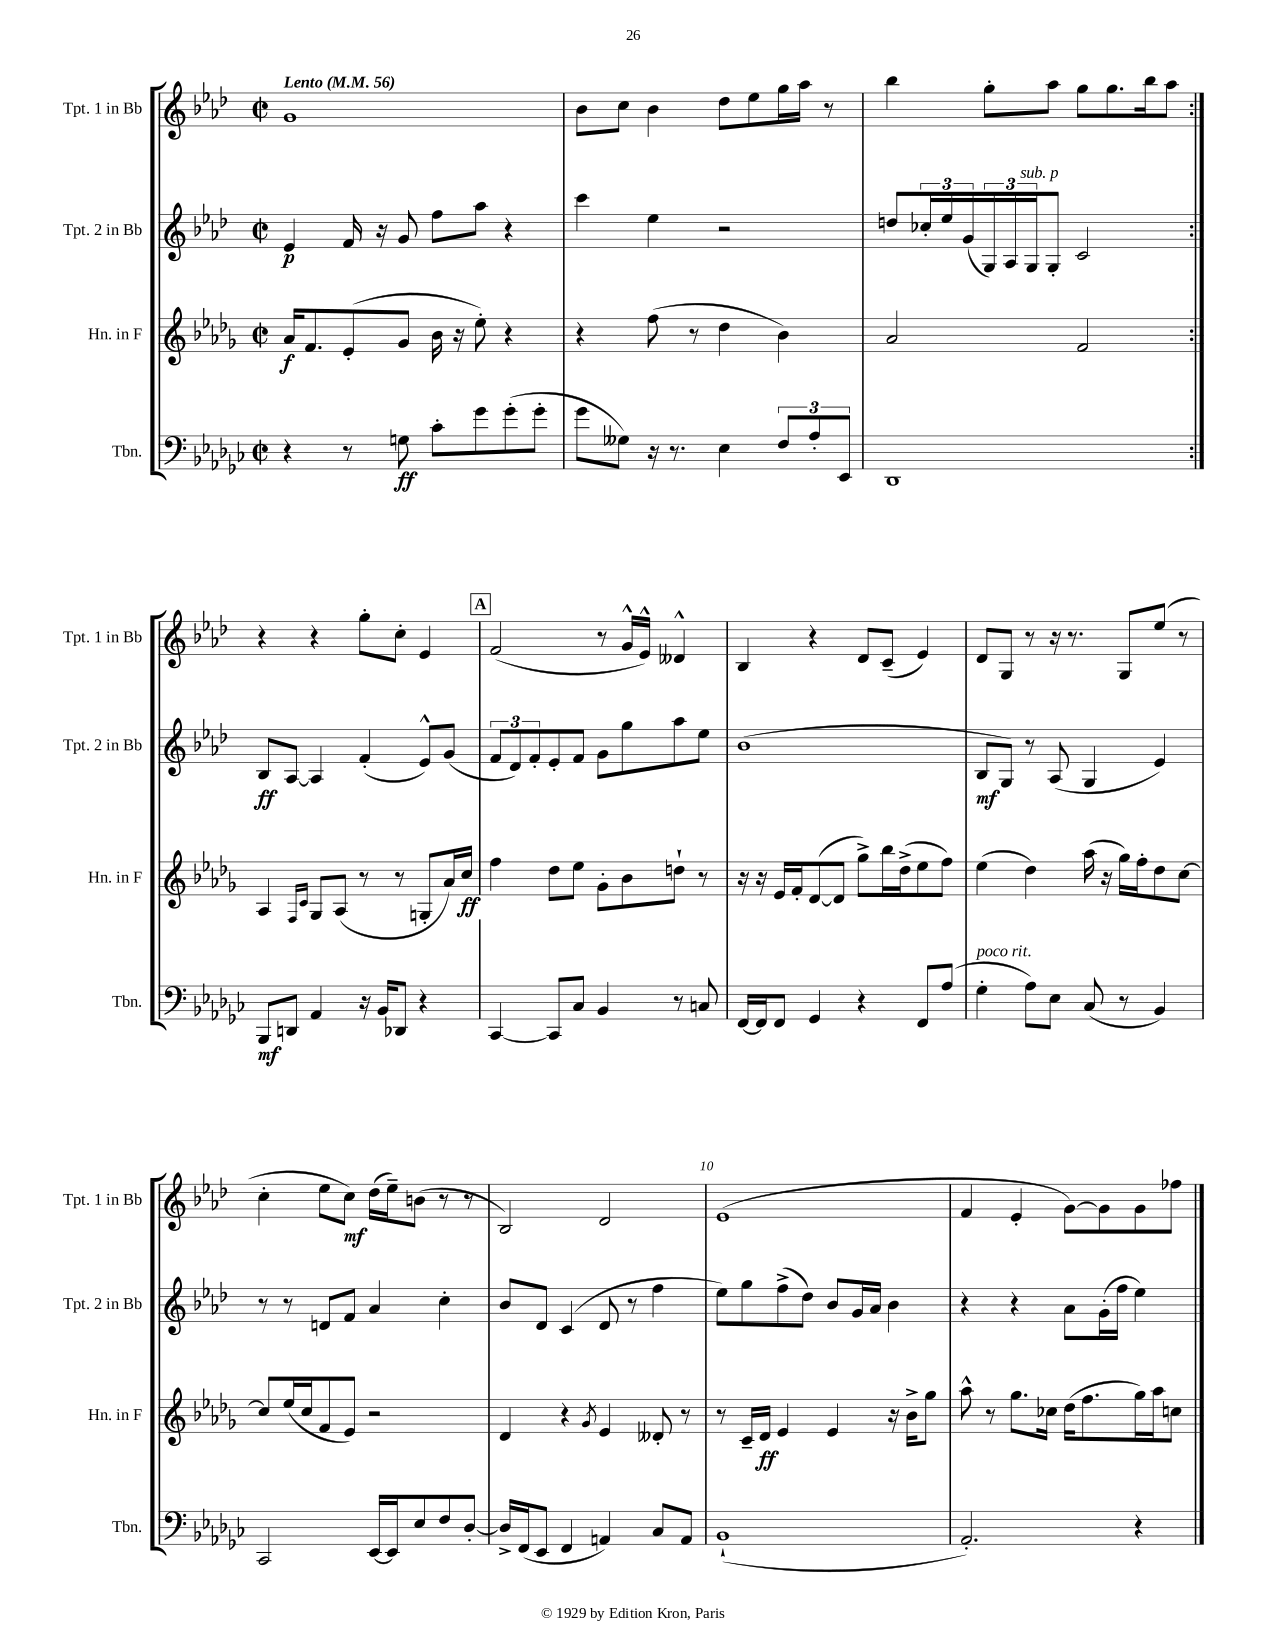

**kern	**dynam	**kern	**dynam	**kern	**dynam	**kern	**dynam
*part4	*part4	*part3	*part3	*part2	*part2	*part1	*part1
*staff4	*staff4	*staff3	*staff3	*staff2	*staff2	*staff1	*staff1
*I"Tbn.	*	*I"Hn. in F	*	*I"Tpt. 2 in Bb	*	*I"Tpt. 1 in Bb	*
*I'Tbn.	*	*I'Hn. in F	*	*I'Tpt. 2 in Bb	*	*I'Tpt. 1 in Bb	*
*clefF4	*	*clefG2	*	*clefG2	*	*clefG2	*
*k[b-e-a-d-g-c-]	*	*k[b-e-a-d-g-]	*	*k[b-e-a-d-]	*	*k[b-e-a-d-]	*
*M2/2	*	*M2/2	*	*M2/2	*	*M2/2	*
*met(c|)	*	*met(c|)	*	*met(c|)	*	*met(c|)	*
*MM56	*	*MM56	*	*MM56	*	*MM56	*
=1	=1	=1	=1	=1	=1	=1	=1
!	!	!	!	!	!	!LO:TX:a:B:t=Lento	!
4r	.	16a-/KL	f	4e-/	p	1g	.
.	.	8.f/	.	.	.	.	.
8r	.	(8e-'/	.	16f/	.	.	.
.	.	.	.	16r	.	.	.
8Gn\	ff	8g-/J	.	8g/	.	.	.
8c-'\L	.	16b-\	.	8ff\L	.	.	.
.	.	16r	.	.	.	.	.
8g-\	.	8ee-'\)	.	8aa-\J	.	.	.
(8g-'\	.	4r	.	4r	.	.	.
8g-'\J	.	.	.	.	.	.	.
=2	=2	=2	=2	=2	=2	=2	=2
8g-\L	.	4r	.	4ccc\	.	8b-\L	.
8G--X\J)	.	.	.	.	.	8cc\J	.
16r	.	(8ff\	.	4ee-\	.	4b-\	.
8.r	.	.	.	.	.	.	.
.	.	8r	.	.	.	.	.
4E-\	.	4dd-\	.	2r	.	8dd-\L	.
.	.	.	.	.	.	8ee-\	.
12F/L	.	4b-\)	.	.	.	16gg\L	.
.	.	.	.	.	.	16aa-\JJ	.
12A-'/	.	.	.	.	.	.	.
.	.	.	.	.	.	8r	.
12EE-/J	.	.	.	.	.	.	.
=3	=3	=3	=3	=3	=3	=3	=3
1DD-	.	2a-/	.	8ddn/L	.	4bb-\	.
.	.	.	.	24cc-X'/L	.	.	.
.	.	.	.	24ee-/	.	.	.
.	.	.	.	(24g/	.	.	.
.	.	.	.	24G/)	.	8gg'\L	.
.	.	.	.	24A-/	.	.	.
!	!	!	!	!LO:TX:a:i:t=sub. p	!	!	!
.	.	.	.	24G/J	.	.	.
.	.	.	.	8G'/J	.	8aa-\J	.
.	.	2f/	.	2c/	.	8gg\L	.
.	.	.	.	.	.	8.gg\	.
.	.	.	.	.	.	16bb-\k	.
.	.	.	.	.	.	8aa-\J	.
!!LO:LB:g=z
=4:|!	=4:|!	=4:|!	=4:|!	=4:|!	=4:|!	=4:|!	=4:|!
8BBB-/L	mf	4A-/	.	8B-/L	ff	4r	.
8DDn/J	.	.	.	[8A-/J	.	.	.
.	.	16qqF/LL	.	.	.	.	.
.	.	16qqc/JJ	.	.	.	.	.
4AA-/	.	8G-/L	.	4A-/]	.	4r	.
.	.	(8A-/J	.	.	.	.	.
16r	.	8r	.	(4f'/	.	8gg'\L	.
16BB-/KL	.	.	.	.	.	.	.
8DD-X/J	.	8r	.	.	.	8cc'\J	.
4r	.	8Gn'/L	.	8e-^^/L)	.	4e-/	.
.	.	16a-/L)	.	(8g/J	.	.	.
.	.	16cc/JJ	ff	.	.	.	.
!!LO:REH:place=s1:t=A
=5	=5	=5	=5	=5	=5	=5	=5
[4CC-/	.	4ff\	.	12f/L	.	(2f/	.
.	.	.	.	12d-/)	.	.	.
.	.	.	.	12f'/	.	.	.
8CC-/L]	.	8dd-\L	.	8e-'/	.	.	.
8C-/J	.	8ee-\J	.	8f/J	.	.	.
4BB-/	.	8g-'\L	.	8g\L	.	8r	.
.	.	8b-\	.	8gg\	.	16g^^/LL	.
.	.	.	.	.	.	16e-^^/JJ)	.
8r	.	8ddn`\J	.	8aa-\	.	4d--X^^/	.
8Cn/	.	8r	.	8ee-\J	.	.	.
=6	=6	=6	=6	=6	=6	=6	=6
[16FF/LL	.	16r	.	(1b-	.	4B-/	.
16FF/J]	.	16r	.	.	.	.	.
8FF/J	.	16e-/LL	.	.	.	.	.
.	.	16f'/J	.	.	.	.	.
4GG-/	.	([8d-/	.	.	.	4r	.
.	.	8d-/J]	.	.	.	.	.
4r	.	8gg-^\L)	.	.	.	8d-/L	.
.	.	16bb-\L	.	.	.	(8c~/J	.
.	.	(16dd-^\J	.	.	.	.	.
8FF/L	.	8ee-\	.	.	.	4e-/)	.
(8A-/J	.	8ff\J)	.	.	.	.	.
=7	=7	=7	=7	=7	=7	=7	=7
!LO:TX:a:i:t=poco rit.	!	!	!	!	!	!	!
4G-'\	.	(4ee-\	.	8B-/L	mf	8d-/L	.
.	.	.	.	8G/J)	.	8G/J	.
8A-\L)	.	4dd-\)	.	8r	.	8r	.
8E-\J	.	.	.	(8A-/	.	16r	.
.	.	.	.	.	.	8.r	.
(8C-/	.	(16aa-\	.	4G/	.	.	.
.	.	16r	.	.	.	.	.
8r	.	16gg-\LL)	.	.	.	8G/L	.
.	.	16ff'\J	.	.	.	.	.
4BB-/)	.	8dd-\	.	4e-/)	.	(8ee-/J	.
.	.	[8cc\J	.	.	.	8r	.
!!LO:LB:g=z
=8	=8	=8	=8	=8	=8	=8	=8
2CC-/	.	8cc/L]	.	8r	.	4cc'\	.
.	.	(16ee-/L	.	8r	.	.	.
.	.	16cc/J	.	.	.	.	.
.	.	8f/	.	8dn/L	.	8ee-\L	.
.	.	8e-/J)	.	8f/J	.	8cc\J)	mf
[16EE-/LL	.	2r	.	4a-/	.	(16dd-\LL	.
16EE-/J]	.	.	.	.	.	16ee-~\J)	.
8E-/	.	.	.	.	.	(8bn\J	.
8F/	.	.	.	4cc'\	.	8r	.
[8D-'/J	.	.	.	.	.	8r	.
=9	=9	=9	=9	=9	=9	=9	=9
16D-^/LL]	.	4d-/	.	8b-/L	.	2B-/)	.
(16FF/J	.	.	.	.	.	.	.
8EE-/J	.	.	.	8d-/J	.	.	.
4FF/	.	4r	.	(4c/	.	.	.
.	.	8qg-/	.	.	.	.	.
4AAn/)	.	4e-/	.	8d-/	.	2d-/	.
.	.	.	.	8r	.	.	.
8C-/L	.	8d--X'/	.	4ff\	.	.	.
8AA/J	.	8r	.	.	.	.	.
=10	=10	=10	=10	=10	=10	=10	=10
(1BB-`	.	8r	.	8ee-\L)	.	(1e-	.
.	.	16c~/LL	.	8gg\	.	.	.
.	.	16d-/JJ	ff	.	.	.	.
.	.	4e-/	.	(8ff^\	.	.	.
.	.	.	.	8dd-\J)	.	.	.
.	.	4e-/	.	8b-/L	.	.	.
.	.	.	.	16g/L	.	.	.
.	.	.	.	16a-/JJ	.	.	.
.	.	16r	.	4b-\	.	.	.
.	.	16b-^\KL	.	.	.	.	.
.	.	8gg-\J	.	.	.	.	.
=11	=11	=11	=11	=11	=11	=11	=11
2.AA-'/)	.	8aa-^^\	.	4r	.	4f/	.
.	.	8r	.	.	.	.	.
.	.	8.gg-\L	.	4r	.	4e-'/	.
.	.	16cc-X\Jk	.	.	.	.	.
.	.	(16dd-\KL	.	8a-\L	.	[8g\L)	.
.	.	8.ff\	.	.	.	.	.
.	.	.	.	(16g'\L	.	8g\]	.
.	.	.	.	16ff\JJ	.	.	.
4r	.	16gg-\L)	.	4ee-\)	.	8g\	.
.	.	16aa-\J	.	.	.	.	.
.	.	8ccn\J	.	.	.	8ff-X\J	.
==	==	==	==	==	==	==	==
*-	*-	*-	*-	*-	*-	*-	*-
